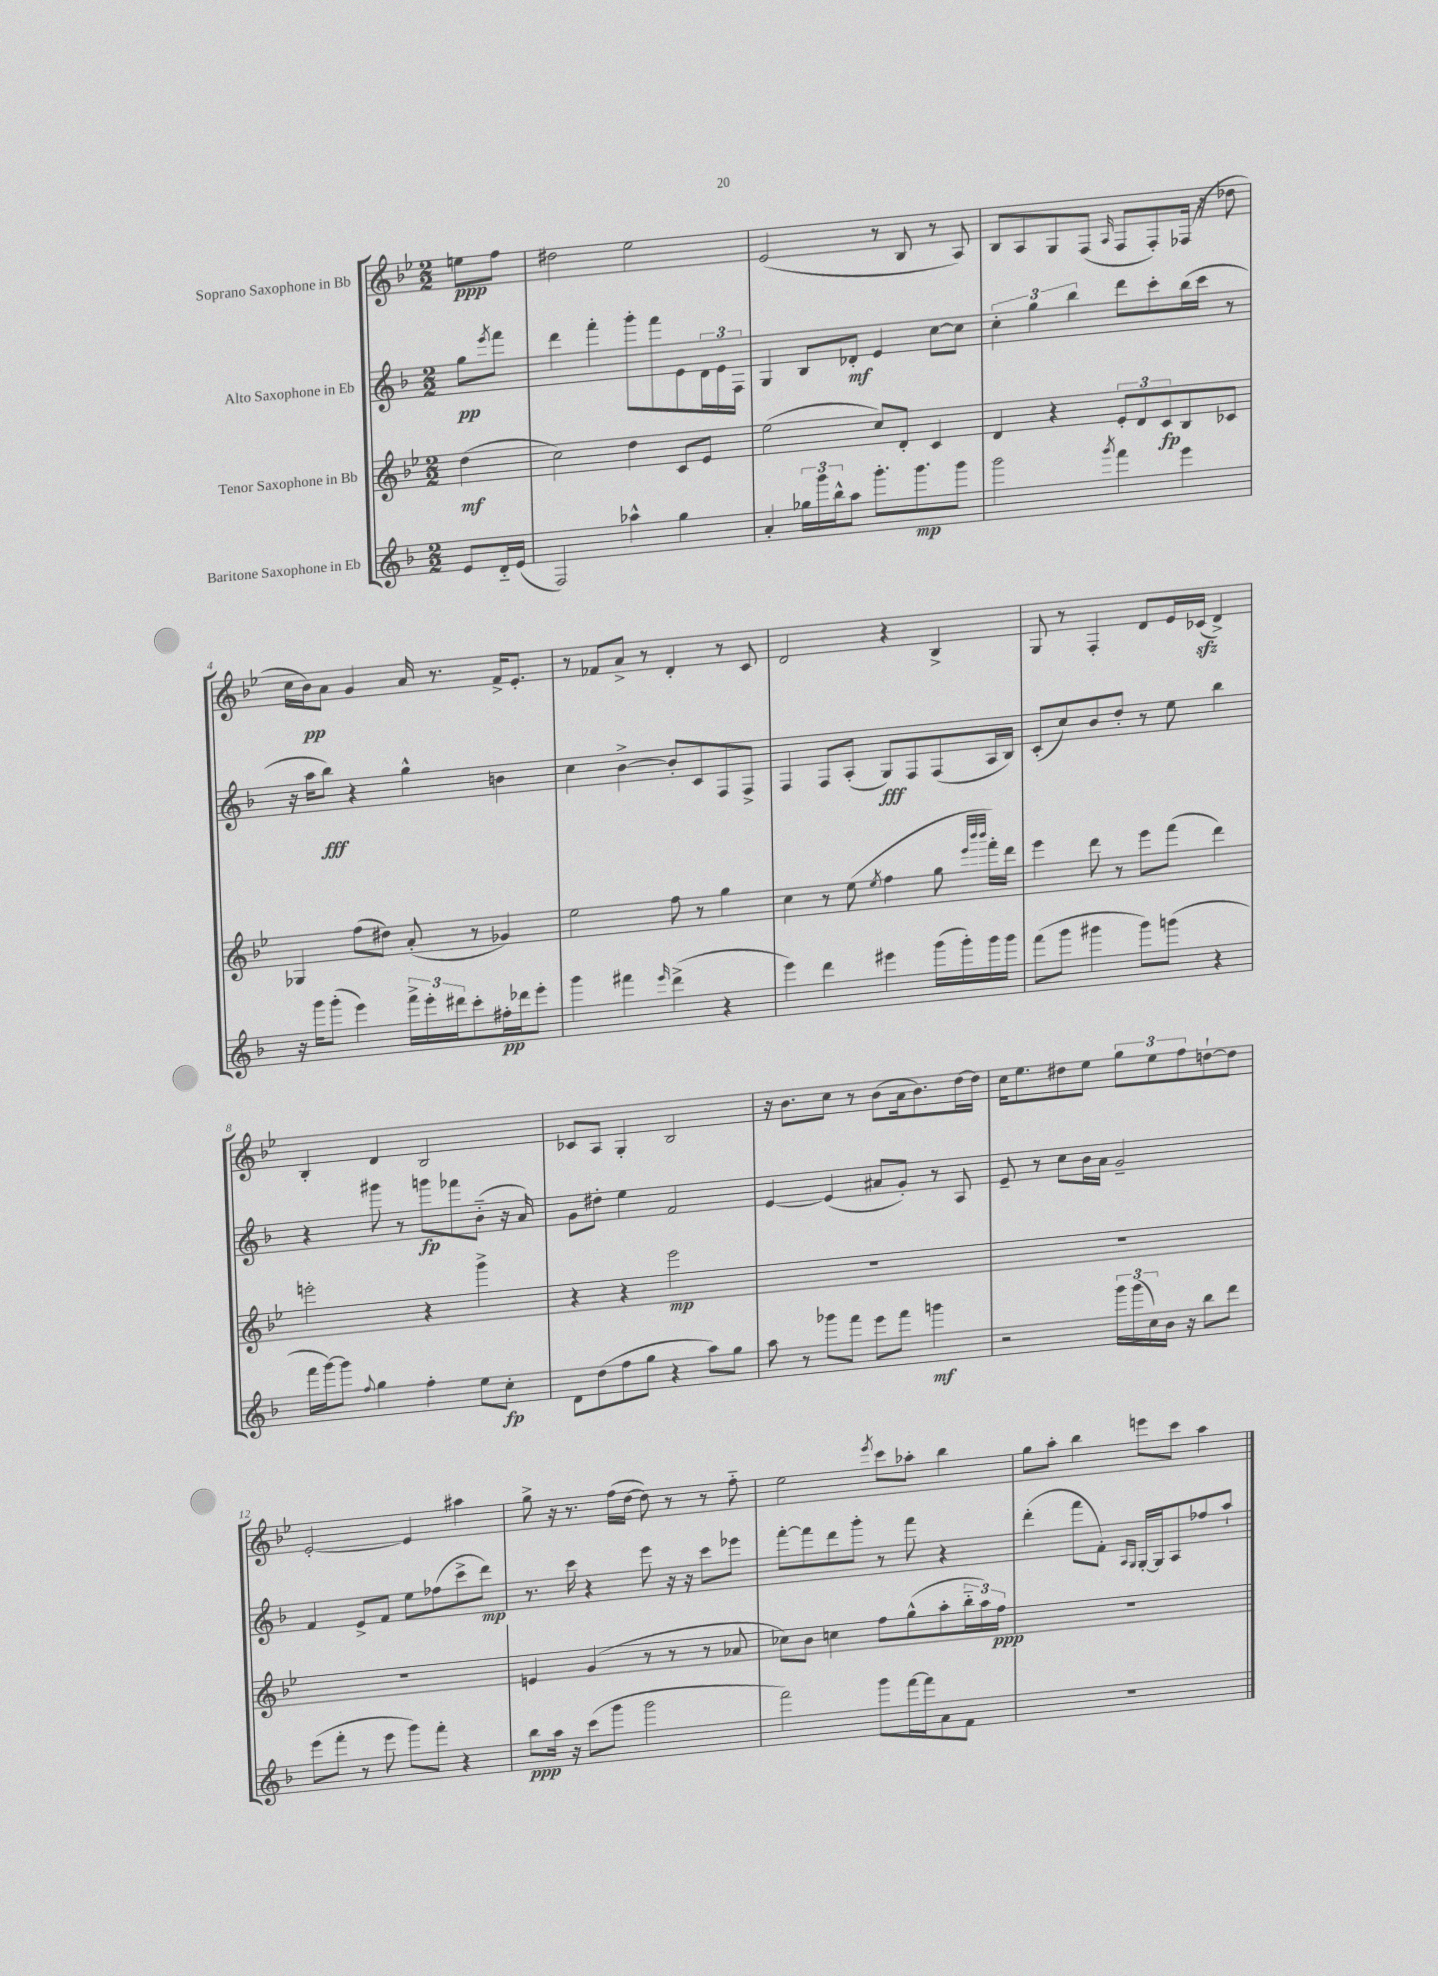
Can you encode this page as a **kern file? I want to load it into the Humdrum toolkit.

**kern	**dynam	**kern	**dynam	**kern	**dynam	**kern	**dynam
*part4	*part4	*part3	*part3	*part2	*part2	*part1	*part1
*staff4	*staff4	*staff3	*staff3	*staff2	*staff2	*staff1	*staff1
*I"Baritone Saxophone in Eb	*	*I"Tenor Saxophone in Bb	*	*I"Alto Saxophone in Eb	*	*I"Soprano Saxophone in Bb	*
*clefG2	*	*clefG2	*	*clefG2	*	*clefG2	*
*k[b-]	*	*k[b-e-]	*	*k[b-]	*	*k[b-e-]	*
*M2/2	*	*M2/2	*	*M2/2	*	*M2/2	*
=	=	=	=	=	=	=	=
8e/L	.	(4dd\	mf	8gg\L	pp	8een\L	ppp
.	.	.	.	8qeee/	.	.	.
16d/L	.	.	.	8fff\J	.	8ff\J	.
(16e/JJ	.	.	.	.	.	.	.
=1	=1	=1	=1	=1	=1	=1	=1
2F/)	.	2cc\)	.	4ddd\	.	2dd#X\	.
.	.	.	.	4fff'\	.	.	.
4aa-X^^\	.	4dd\	.	8ggg'\L	.	2ee-\	.
.	.	.	.	8fff\	.	.	.
4gg\	.	8c/L	.	8e\	.	.	.
.	.	8e-/J	.	24d\L	.	.	.
.	.	.	.	24e\	.	.	.
.	.	.	.	24F\JJ	.	.	.
=2	=2	=2	=2	=2	=2	=2	=2
4a'/	.	(2ee-\	.	4G/	.	(2e-/	.
24gg-X\LL	.	.	.	8B-/L	.	.	.
24ggg\	.	.	.	.	.	.	.
24bb-^^\J	.	.	.	.	.	.	.
8aa\J	.	.	.	8d-X'/J	mf	.	.
8.ggg'\L	.	8cc/L)	.	4e/	.	8r	.
.	.	8d'/J	.	.	.	8B-/	.
8.ggg\	mp	.	.	.	.	.	.
.	.	4c/	.	[8cc\L	.	8r	.
8ggg\J	.	.	.	8cc\J]	.	8A/)	.
=3	=3	=3	=3	=3	=3	=3	=3
2ggg\	.	4d/	.	6cc'\	.	8B-/L	.
.	.	.	.	.	.	8A/	.
.	.	.	.	6gg\	.	.	.
.	.	4r	.	.	.	8G/	.
.	.	.	.	6bb-\	.	.	.
.	.	.	.	.	.	(8F/J	.
8qggg/	.	.	.	.	.	16qqA/	.
4fff\	.	12e-'/L	.	8ddd\L	.	8F/L	.
.	.	12d/	.	.	.	.	.
.	.	.	.	8ccc'\	.	8F'/)	.
.	.	12c/	fp	.	.	.	.
4eee\	.	8B-/	.	(16bb-\L	.	(16F-X/Jk	.
.	.	.	.	16ccc\JJ	.	16r	.
.	.	8c-X/J	.	8r	.	8dd-X\	.
!!LO:LB:g=z
=4	=4	=4	=4	=4	=4	=4	=4
16r	.	4G-X/	.	16r	.	16cc\LL	.
16ggg\KL	.	.	.	16aa\KL	.	16b-\J)	pp
(8ggg'\J	.	.	.	8bb-\J)	fff	8a\J	.
4eee\)	.	(8ff\L	.	4r	.	4g/	.
.	.	8dd#X\J)	.	.	.	.	.
24fff^\LL	.	(8a'/	.	4gg^^\	.	16a/	.
24eee'\	.	.	.	.	.	.	.
.	.	.	.	.	.	8.r	.
24ddd#X\J	.	.	.	.	.	.	.
8ccc'\	.	8r	.	.	.	.	.
16ff#X'\L	pp	4g-X/)	.	4bn\	.	16f^/KL	.
16ddd-X\J	.	.	.	.	.	8.e-'/J	.
8eee'\J	.	.	.	.	.	.	.
=5	=5	=5	=5	=5	=5	=5	=5
4ggg\	.	2ee-\	.	4cc\	.	8r	.
.	.	.	.	.	.	8f-X/L	.
4fff#X\	.	.	.	[4b-^\	.	8a^/J	.
.	.	.	.	.	.	8r	.
16qqeee/	.	.	.	.	.	.	.
(4ddd^\	.	8ff\	.	8b-'/L]	.	4d'/	.
.	.	8r	.	8c/	.	.	.
4r	.	4gg\	.	8F/	.	8r	.
.	.	.	.	8F^/J	.	8c/	.
=6	=6	=6	=6	=6	=6	=6	=6
4eee\)	.	4cc\	.	4F/	.	2d/	.
4ddd\	.	8r	.	8F/L	.	.	.
.	.	(8ee-\	.	(8A'/J	.	.	.
.	.	8qee-/	.	.	.	.	.
4eee#X\	.	4ff\	.	8G/L)	fff	4r	.
.	.	.	.	8F/	.	.	.
(16ggg\LL	.	8gg\	.	(8F/	.	4B-^/	.
16ggg'\)	.	.	.	.	.	.	.
.	.	32qqeee-/LLL	.	.	.	.	.
.	.	32qqbbb-/	.	.	.	.	.
.	.	32qqbbb-/JJJ	.	.	.	.	.
16ggg\	.	16fff'\LL)	.	16A/L	.	.	.
16ggg\JJ	.	16ddd\JJ	.	16B-/JJ)	.	.	.
=7	=7	=7	=7	=7	=7	=7	=7
(8fff\L	.	4eee-\	.	(8c'/L	.	8G/	.
8ggg\J	.	.	.	8cc/)	.	8r	.
4ggg#X\	.	8ddd\	.	8b-/	.	4F'/	.
.	.	8r	.	8dd'/J	.	.	.
8ggg#\L)	.	8eee-\L	.	8r	.	8d/L	.
(8gggn\J	.	(8fff\J	.	8ee\	.	16e-/L	.
.	.	.	.	.	.	(16c-Xzz/JJ	.
4r	.	4ddd\)	.	4bb-\	.	4d^/)	.
!!LO:LB:g=z
=8	=8	=8	=8	=8	=8	=8	=8
16fff\LL	.	2eeen'\	.	4r	.	4B-'/	.
[16ggg\J)	.	.	.	.	.	.	.
8ggg\J]	.	.	.	.	.	.	.
8qqff/	.	.	.	.	.	.	.
4gg\	.	.	.	8ggg#X\	.	4d/	.
.	.	.	.	8r	.	.	.
4ff'\	.	4r	.	8gggn\L	fp	2B-/	.
.	.	.	.	8fff-X\	.	.	.
8ee\L	.	4ggg^\	.	(8b-\J	.	.	.
8cc'\J	fp	.	.	16r	.	.	.
.	.	.	.	16a/)	.	.	.
=9	=9	=9	=9	=9	=9	=9	=9
8d\L	.	4r	.	8g\L	.	8c-X/L	.
(8dd\	.	.	.	8dd#X'\J	.	8A/J	.
8ff\	.	4r	.	4ee\	.	4G'/	.
8gg\J	.	.	.	.	.	.	.
4r	.	2eee-\	mp	2f/	.	2B-/	.
8aa\L)	.	.	.	.	.	.	.
8gg\J	.	.	.	.	.	.	.
=10	=10	=10	=10	=10	=10	=10	=10
8aa\	.	1r	.	[4e/	.	16r	.
.	.	.	.	.	.	8.b-\L	.
8r	.	.	.	.	.	.	.
8ggg-X\L	.	.	.	(4e/]	.	8cc\J	.
8fff\J	.	.	.	.	.	8r	.
8eee\L	.	.	.	8a#X/L	.	(8b-\L	.
8fff\J	.	.	.	8g'/J)	.	16a\k	.
.	.	.	.	.	.	8.b-\)	.
4gggn\	mf	.	.	8r	.	.	.
.	.	.	.	8A/	.	[16dd\L	.
.	.	.	.	.	.	16dd\JJ]	.
=11	=11	=11	=11	=11	=11	=11	=11
2r	.	1r	.	8e~/	.	16cc\KL	.
.	.	.	.	.	.	8.ee-\	.
.	.	.	.	8r	.	.	.
.	.	.	.	8cc\L	.	8dd#X\	.
.	.	.	.	16b-\L	.	8ee-\J	.
.	.	.	.	16a\JJ	.	.	.
24ggg\LL	.	.	.	2g~/	.	12gg\L	.
(24ggg\	.	.	.	.	.	.	.
24cc\)	.	.	.	.	.	12ee-\	.
16b-\JJ	.	.	.	.	.	.	.
.	.	.	.	.	.	12ff\	.
16r	.	.	.	.	.	.	.
8bb-\L	.	.	.	.	.	[8ddn`\	.
8ddd\J	.	.	.	.	.	8dd\J]	.
!!LO:LB:g=z
=12	=12	=12	=12	=12	=12	=12	=12
(8eee\L	.	1r	.	4f/	.	[2e-'/	.
8fff'\J	.	.	.	.	.	.	.
8r	.	.	.	8e^/L	.	.	.
8eee\	.	.	.	8f/J	.	.	.
8ggg\L)	.	.	.	8ee\L	.	4e-/]	.
8fff'\J	.	.	.	(8ff-X\	.	.	.
4r	.	.	.	8ccc^\	.	4aa#X\	.
.	.	.	.	8ddd\J)	mp	.	.
=13	=13	=13	=13	=13	=13	=13	=13
8bb-\L	ppp	4en/	.	8.r	.	8gg^\	.
16aa\Jk	.	.	.	.	.	16r	.
16r	.	.	.	16ccc\	.	8.r	.
(8ccc\L	.	(4g/	.	4r	.	.	.
8ggg\J	.	.	.	.	.	(16ff\LL	.
.	.	.	.	.	.	[16dd\JJ	.
2ggg\	.	8r	.	8eee\	.	8dd\])	.
.	.	8r	.	16r	.	8r	.
.	.	.	.	16r	.	.	.
.	.	8r	.	8ccc\L	.	8r	.
.	.	8a-X/	.	8eee-X\J	.	8ff\	.
=14	=14	=14	=14	=14	=14	=14	=14
2fff\)	.	8cc-X\L)	.	[8fff'\L	.	2ee-\	.
.	.	8b-\J	.	8fff\]	.	.	.
.	.	4ccn\	.	8ddd\	.	.	.
.	.	.	.	8ggg'\J	.	.	.
.	.	.	.	.	.	8qeee-/	.
8ggg\L	.	8ff\L	.	8r	.	8ccc\L	.
[16fff\L	.	(8gg^^\	.	8fff\	.	8aa-X'\J	.
16fff\J]	.	.	.	.	.	.	.
8a\	.	8aa'\	.	4r	.	4bb-\	.
8f\J	.	24bb-\L	.	.	.	.	.
.	.	24aa\)	.	.	.	.	.
.	.	24ff\JJ	ppp	.	.	.	.
=15	=15	=15	=15	=15	=15	=15	=15
1r	.	1r	.	(4ddd'\	.	8gg\L	.
.	.	.	.	.	.	8aa'\J	.
.	.	.	.	8fff\L	.	4bb-\	.
.	.	.	.	8f'\J)	.	.	.
.	.	.	.	16qqA/LL	.	.	.
.	.	.	.	16qqG/JJ	.	.	.
.	.	.	.	[16G'/LL	.	8eeen\L	.
.	.	.	.	16G/J]	.	.	.
.	.	.	.	8A/	.	8ccc\J	.
.	.	.	.	8ff-X/	.	4aa\	.
.	.	.	.	8aa`/J	.	.	.
==	==	==	==	==	==	==	==
*-	*-	*-	*-	*-	*-	*-	*-
